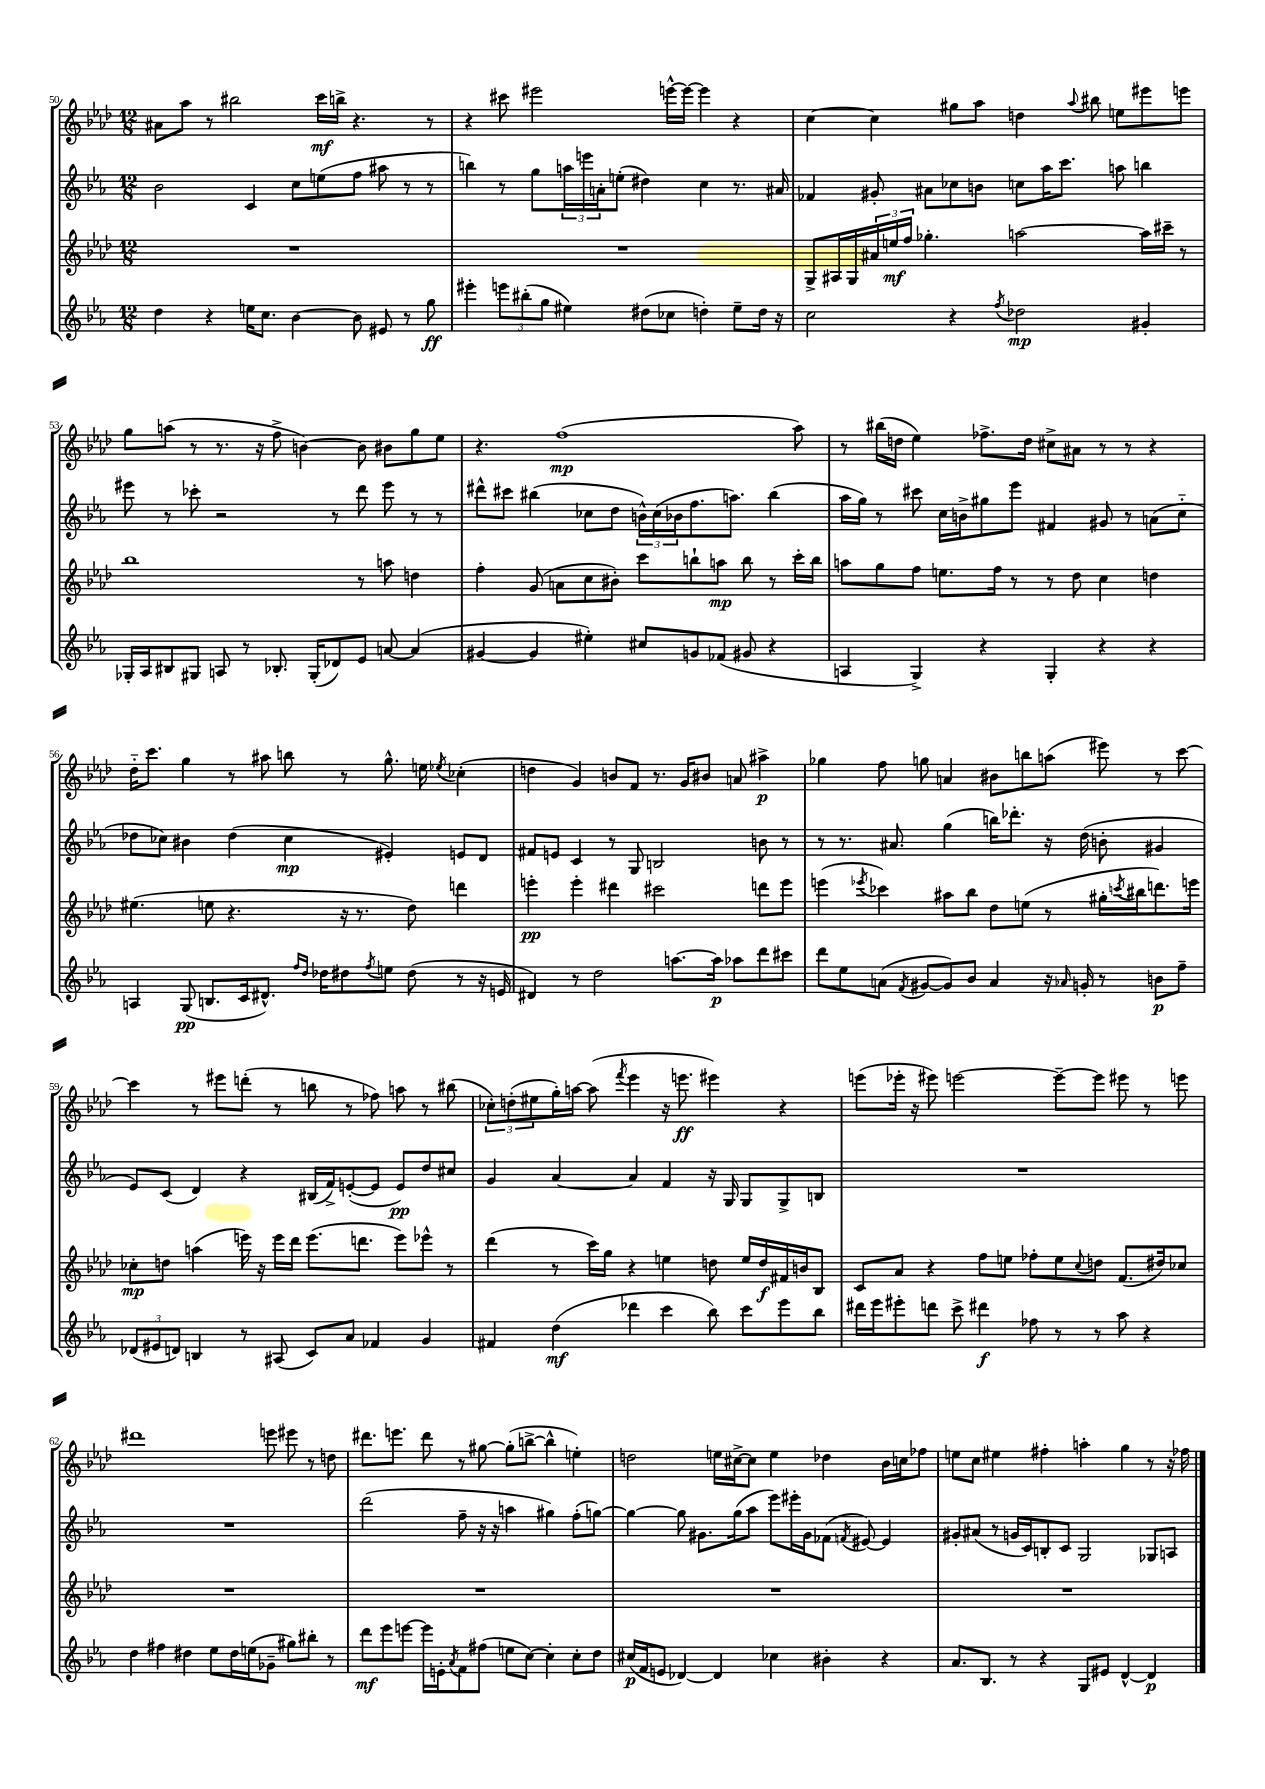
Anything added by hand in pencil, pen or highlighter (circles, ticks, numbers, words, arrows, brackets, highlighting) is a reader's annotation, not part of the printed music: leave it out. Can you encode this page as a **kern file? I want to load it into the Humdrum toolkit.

**kern	**dynam	**kern	**dynam	**kern	**dynam	**kern	**dynam
*part4	*part4	*part3	*part3	*part2	*part2	*part1	*part1
*staff4	*staff4	*staff3	*staff3	*staff2	*staff2	*staff1	*staff1
*clefG2	*	*clefG2	*	*clefG2	*	*clefG2	*
*k[b-e-a-]	*	*k[b-e-a-d-]	*	*k[b-e-a-]	*	*k[b-e-a-d-]	*
*M12/8	*	*M12/8	*	*M12/8	*	*M12/8	*
=50	=50	=50	=50	=50	=50	=50	=50
4dd\	.	1.r	.	2b-\	.	8a#X\L	.
.	.	.	.	.	.	8aa-\J	.
4r	.	.	.	.	.	8r	.
.	.	.	.	.	.	2bb#X\	.
16een\KL	.	.	.	4c/	.	.	.
8.cc\J	.	.	.	.	.	.	.
[4b-\	.	.	.	8cc\L	.	.	.
.	.	.	.	(8een\	.	16ccc\LL	mf
.	.	.	.	.	.	16bbn^\JJ	.
8b-\]	.	.	.	8ff\J	.	4.r	.
8e#X/	.	.	.	8aa#X\	.	.	.
8r	.	.	.	8r	.	.	.
8gg\	ff	.	.	8r	.	8r	.
=51	=51	=51	=51	=51	=51	=51	=51
4eee#X'\	.	1.r	.	4bbn\)	.	4r	.
12eeen\L	.	.	.	8r	.	8ccc#X\	.
(12bb#X'\	.	.	.	.	.	.	.
.	.	.	.	8gg\L	.	2eee#X\	.
12gg\J	.	.	.	.	.	.	.
4ee#X\)	.	.	.	24aan\L	.	.	.
.	.	.	.	24eeen\	.	.	.
.	.	.	.	24an'\J	.	.	.
.	.	.	.	(8een'\J	.	.	.
(8dd#X\L	.	.	.	4dd#X\)	.	.	.
8cc-X\J	.	.	.	.	.	[16eeen^^\LL	.
.	.	.	.	.	.	16eee\JJ_	.
4ddn'\)	.	.	.	4cc\	.	4eee\]	.
8ee#~\L	.	.	.	8.r	.	4r	.
16dd\Jk	.	.	.	.	.	.	.
16r	.	.	.	16a#X/	.	.	.
=52	=52	=52	=52	=52	=52	=52	=52
2cc\	.	8G^/L	.	4f-X/	.	[4cc\	.
.	.	16A#X/L	.	.	.	.	.
.	.	16G/	.	.	.	.	.
.	.	24a#X/	.	8g#X'/	.	4cc\]	.
.	.	24een/	mf	.	.	.	.
.	.	24ff/JJ	.	.	.	.	.
.	.	4.gg-X'\	.	8a#X\L	.	.	.
4r	.	.	.	8cc-X\	.	8gg#X\L	.
.	.	.	.	8bn\J	.	8aa-\J	.
8qff/	.	.	.	.	.	.	.
2dd-X\	mp	[2aan\	.	8ccn\L	.	4ddn\	.
.	.	.	.	16aa-\K	.	.	.
.	.	.	.	8.ccc\J	.	.	.
.	.	.	.	.	.	8qqaa-/	.
.	.	.	.	.	.	8bb#X\	.
.	.	.	.	8aan\	.	8een\L	.
4g#X'/	.	16aa\LL]	.	4bbn\	.	8eee#X\	.
.	.	16ccc#X~\JJ	.	.	.	.	.
.	.	8r	.	.	.	8eeen\J	.
!!LO:LB:g=z
=53	=53	=53	=53	=53	=53	=53	=53
16G-X'/LL	.	1bb-	.	8eee#X\	.	8gg\L	.
16A-/J	.	.	.	.	.	.	.
8B#X/	.	.	.	8r	.	(8aan\J	.
8G#X/J	.	.	.	8ccc-X'\	.	8r	.
8An/	.	.	.	2r	.	8.r	.
8r	.	.	.	.	.	.	.
.	.	.	.	.	.	16r	.
8.B-X'/	.	.	.	.	.	8ff^\	.
.	.	.	.	.	.	[4bn\)	.
(16G#'/KL	.	.	.	.	.	.	.
8d-X/)	.	.	.	8r	.	.	.
8e-/J	.	8r	.	8ddd\	.	8b\]	.
[8an/	.	8aan\	.	8eee#\	.	8b#X\L	.
(4a/]	.	4ddn\	.	8r	.	8gg\	.
.	.	.	.	8r	.	8ee-\J	.
=54	=54	=54	=54	=54	=54	=54	=54
[4g#X/	.	4ff'\	.	8ddd#X^^\L	.	4.r	.
.	.	.	.	8ccc#X\J	.	.	.
4g#/]	.	(8g/	.	(4bb#X\	.	.	.
.	.	8an\L	.	.	.	(1ff	mp
4ee#X'\)	.	8cc\	.	8cc-X\L	.	.	.
.	.	8b#X'\J)	.	8dd\J	.	.	.
8cc#X/L	.	8ccc\L	.	24bn^^\LL)	.	.	.
.	.	.	.	(24cc-\	.	.	.
.	.	.	.	24b-X\J	.	.	.
8gn/	.	8bbn`\	.	8.ff\	.	.	.
(8f-X/J	.	8aan\J	mp	.	.	.	.
.	.	.	.	8.aan\J)	.	.	.
8g#X/	.	8bb\	.	.	.	.	.
4r	.	8r	.	(4bb#\	.	.	.
.	.	16ccc'\LL	.	.	.	8aa-\)	.
.	.	16bb\JJ	.	.	.	.	.
=55	=55	=55	=55	=55	=55	=55	=55
4An/	.	8aan\L	.	16aa-\LL	.	8r	.
.	.	.	.	16gg\JJ)	.	.	.
.	.	8gg\	.	8r	.	(16bb#X\LL	.
.	.	.	.	.	.	16ddn\JJ	.
4G^/)	.	8ff\J	.	8ccc#X\	.	4ee-\)	.
.	.	8.een\L	.	16cc\LL	.	.	.
.	.	.	.	16bn^\J	.	.	.
4r	.	.	.	8gg#X\	.	8.ff-X^\L	.
.	.	16ff\Jk	.	.	.	.	.
.	.	8r	.	8eee-\J	.	.	.
.	.	.	.	.	.	16dd\Jk	.
4G'/	.	8r	.	4f#X/	.	8cc#X^\L	.
.	.	8dd-\	.	.	.	8a#X\J	.
4r	.	4cc\	.	8g#X/	.	8r	.
.	.	.	.	8r	.	8r	.
4r	.	4ddn\	.	(8an\L	.	4r	.
.	.	.	.	8cc\J	.	.	.
!!LO:LB:g=z
=56	=56	=56	=56	=56	=56	=56	=56
4An/	.	(4.ee#X\	.	8dd-X\L	.	16dd-\KL	.
.	.	.	.	.	.	8.ccc\J	.
.	.	.	.	8cc-X\J)	.	.	.
(8G/	pp	.	.	4b#X\	.	4gg\	.
8.Bn/L	.	8een\	.	.	.	.	.
.	.	4.r	.	(4dd-\	.	8r	.
16c/k	.	.	.	.	.	.	.
8.d#X^^/J)	.	.	.	.	.	8aa#X\	.
.	.	.	.	4cc-\	mp	8bbn\	.
16qqff/LL	.	.	.	.	.	.	.
16qqdd/JJ	.	.	.	.	.	.	.
16dd-X\KL	.	.	.	.	.	.	.
8dd#X\	.	16r	.	.	.	8r	.
.	.	8.r	.	.	.	.	.
8qff/	.	.	.	.	.	.	.
8een\J	.	.	.	4e#X'/)	.	8.gg^^\	.
(8dd#\	.	8dd-\)	.	.	.	.	.
.	.	.	.	.	.	16een\	.
.	.	.	.	.	.	8qee-X/	.
8r	.	4dddn\	.	8en/L	.	(4cc-X'\	.
16r	.	.	.	8d/J	.	.	.
16en/	.	.	.	.	.	.	.
=57	=57	=57	=57	=57	=57	=57	=57
4d#X/)	.	4eeen'\	pp	8f#X/L	.	4ddn\	.
.	.	.	.	8en/J	.	.	.
8r	.	4eee'\	.	4c/	.	4g/)	.
2dd\	.	.	.	.	.	.	.
.	.	4ddd#X\	.	8r	.	8bn/L	.
.	.	.	.	8G/	.	8f/J	.
.	.	2ccc#X\	.	2Bn/	.	8.r	.
[8.aan\L	.	.	.	.	.	.	.
.	.	.	.	.	.	16g/KL	.
.	.	.	.	.	.	8b#X/J	.
16aa\Jk]	p	.	.	.	.	.	.
8aa-X\L	.	.	.	.	.	8an/	.
8ddd\	.	8dddn\L	.	8bn\	.	4aa#X^\	p
8ccc#X\J	.	8eee\J	.	8r	.	.	.
=58	=58	=58	=58	=58	=58	=58	=58
8ddd\L	.	(4eeen\	.	8r	.	4gg-X\	.
8ee-\	.	.	.	8.r	.	.	.
.	.	8qeee-X/	.	.	.	.	.
(8an\J	.	4ccc-X\)	.	.	.	8ff\	.
.	.	.	.	8.a#X/	.	.	.
8qf/	.	.	.	.	.	.	.
[8g#X/L	.	.	.	.	.	8ggn\	.
8g#/])	.	8aa#X\L	.	(4gg\	.	4an/	.
8b-/J	.	8bb-\J	.	.	.	.	.
4a/	.	8dd-\L	.	16bbn\KL)	.	8b#X\L	.
.	.	.	.	8.ddd-X'\J	.	.	.
.	.	(8een\J	.	.	.	8bbn\	.
16r	.	8r	.	16r	.	(8aan\J	.
16qqa-X/	.	.	.	.	.	.	.
16gn'/	.	.	.	(16dd\	.	.	.
8r	.	16gg#X'\LL	.	8bn'\	.	8eee#X\)	.
.	.	8qcccn/	.	.	.	.	.
.	.	16bb#X\J	.	.	.	.	.
8bn\L	p	8.dddn\)	.	4g#X/	.	8r	.
8ff~\J	.	.	.	.	.	[8ccc\	.
.	.	16eeen\Jk	.	.	.	.	.
!!LO:LB:g=z
=59	=59	=59	=59	=59	=59	=59	=59
(12d-X/L	.	8cc-X'\L	mp	8e-/L)	.	4ccc\]	.
12e#X/	.	.	.	.	.	.	.
.	.	8ddn\J	.	(8c/J	.	.	.
12dn/J)	.	.	.	.	.	.	.
4Bn/	.	(4aan\	.	4d/)	.	8r	.
.	.	.	.	.	.	8eee#X\L	.
8r	.	16eeen\)	.	4r	.	(8dddn'\J	.
.	.	16r	.	.	.	.	.
(8A#X/	.	16eee\LL	.	.	.	8r	.
.	.	16ddd-\JJ	.	.	.	.	.
8c/L)	.	(8.eee\L	.	(16B#X/LL	.	8bbn\	.
.	.	.	.	16f^/J)	.	.	.
8a-/J	.	.	.	([8en'/	.	8r	.
.	.	8.dddn\J	.	.	.	.	.
4f-X/	.	.	.	8e/J]	.	8ff-X\)	.
.	.	8eee\L)	.	8e/L)	pp	8aan\	.
4g/	.	8eee-X^^\J	.	8dd/	.	8r	.
.	.	8r	.	8cc#X/J	.	(8bb#X\	.
=60	=60	=60	=60	=60	=60	=60	=60
4f#X/	.	(4ddd-\	.	4g/	.	12cc-X'\L)	.
.	.	.	.	.	.	(12ddn'\	.
.	.	.	.	.	.	12ee#X\	.
(4dd\	mf	8r	.	[4a-/	.	16gg'\L)	.
.	.	.	.	.	.	[16aan\JJ	.
.	.	16ccc\LL)	.	.	.	(8aa\]	.
.	.	16gg\JJ	.	.	.	.	.
.	.	.	.	.	.	8qfff/	.
4ddd-X\	.	4r	.	4a-/]	.	4eee-\	.
4ccc\	.	4een\	.	4f/	.	16r	.
.	.	.	.	.	.	8.eeen\	ff
8bb-\)	.	8ddn\	.	16r	.	4eee#X\)	.
.	.	.	.	16G/	.	.	.
8ccc\L	.	16ee/LL	.	8G/L	.	.	.
.	.	16dd/	f	.	.	.	.
8eee-\	.	16f#X/	.	8G^/	.	4r	.
.	.	16bn/J	.	.	.	.	.
8bb-\J	.	8B-/J	.	8Bn/J	.	.	.
=61	=61	=61	=61	=61	=61	=61	=61
16ddd#X\LL	.	8c/L	.	1.r	.	(8eeen\L	.
16eee-\J	.	.	.	.	.	.	.
8eee#X'\	.	8a-/J	.	.	.	16eee-X'\Jk	.
.	.	.	.	.	.	16r	.
8dddn\J	.	4r	.	.	.	8eee#X\)	.
8ccc^\	.	.	.	.	.	[2eeen\	.
4ddd#X\	f	8ff\L	.	.	.	.	.
.	.	8een\J	.	.	.	.	.
8ff-X\	.	8ff-X'\L	.	.	.	.	.
8r	.	8ee\	.	.	.	8eee~\L_	.
.	.	8qqcc/	.	.	.	.	.
8r	.	8ddn\J	.	.	.	8eee\J]	.
8aa-\	.	(8.f/L	.	.	.	8eee#X\	.
4r	.	.	.	.	.	8r	.
.	.	16dd#X/k)	.	.	.	.	.
.	.	8cc-X/J	.	.	.	8eeen\	.
!!LO:LB:g=z
=62	=62	=62	=62	=62	=62	=62	=62
4dd\	.	1.r	.	1.r	.	1ddd#X	.
4ff#X\	.	.	.	.	.	.	.
4dd#X\	.	.	.	.	.	.	.
8ee-\L	.	.	.	.	.	.	.
16dd#\L	.	.	.	.	.	.	.
(16een\J	.	.	.	.	.	.	.
8g-X~\J	.	.	.	.	.	8eeen\	.
8gg#X\L)	.	.	.	.	.	8eee#X\	.
8bb#X'\J	.	.	.	.	.	8r	.
8r	.	.	.	.	.	8ddn\	.
=63	=63	=63	=63	=63	=63	=63	=63
8ddd\L	mf	1.r	.	(2ddd\	.	8.ddd#X\L	.
8eee-\	.	.	.	.	.	.	.
.	.	.	.	.	.	8.eeen\J	.
[8eeen\J	.	.	.	.	.	.	.
16eee\LL]	.	.	.	.	.	8ddd#\	.
16en'\J	.	.	.	.	.	.	.
8qa-/	.	.	.	.	.	.	.
8f\	.	.	.	8ff~\	.	8r	.
(8ff#X\J	.	.	.	16r	.	[8gg#X\	.
.	.	.	.	16r	.	.	.
8een\L	.	.	.	4aan\	.	(8gg#'\L]	.
[8cc\J)	.	.	.	.	.	[8bbn^\J	.
4cc'\]	.	.	.	4gg#X\)	.	4bb^^\]	.
8cc'\L	.	.	.	(8ff'\L	.	4een'\)	.
8dd\J	.	.	.	[8ggn\J)	.	.	.
=64	=64	=64	=64	=64	=64	=64	=64
(16cc#X/LL	p	1.r	.	4gg\_	.	2ddn\	.
16f/J	.	.	.	.	.	.	.
8en/J	.	.	.	.	.	.	.
[4d-X/)	.	.	.	8gg\]	.	.	.
.	.	.	.	8.g#X\L	.	.	.
4d-/]	.	.	.	.	.	16een\LL	.
.	.	.	.	(16gg\k	.	[16cc#X^\J	.
.	.	.	.	8aa-\J	.	8cc#\J]	.
4cc-X\	.	.	.	8eee-\L)	.	4ee\	.
.	.	.	.	16eee#X'\L	.	.	.
.	.	.	.	16g#\J	.	.	.
4b#X'\	.	.	.	(8f-X\J	.	4dd-X\	.
.	.	.	.	8qfn/	.	.	.
.	.	.	.	[8e#X/)	.	.	.
4r	.	.	.	4e#/]	.	16b-\LL	.
.	.	.	.	.	.	16ccn\J	.
.	.	.	.	.	.	8ff-X\J	.
=65	=65	=65	=65	=65	=65	=65	=65
8.a-/L	.	1.r	.	8g#X'/L	.	8een\L	.
.	.	.	.	(8a#X/J	.	8cc\J	.
8.B-/J	.	.	.	.	.	.	.
.	.	.	.	8r	.	4ee#X\	.
8r	.	.	.	16gn/LL	.	.	.
.	.	.	.	16c/J)	.	.	.
4r	.	.	.	8Bn'/	.	4ff#X'\	.
.	.	.	.	8c/J	.	.	.
8G/L	.	.	.	2G/	.	4aan'\	.
8e#X/J	.	.	.	.	.	.	.
[4d^^/	.	.	.	.	.	4gg\	.
4d/]	p	.	.	8G-X/L	.	8r	.
.	.	.	.	8An/J	.	16r	.
.	.	.	.	.	.	16ff-X\	.
==	==	==	==	==	==	==	==
*-	*-	*-	*-	*-	*-	*-	*-
